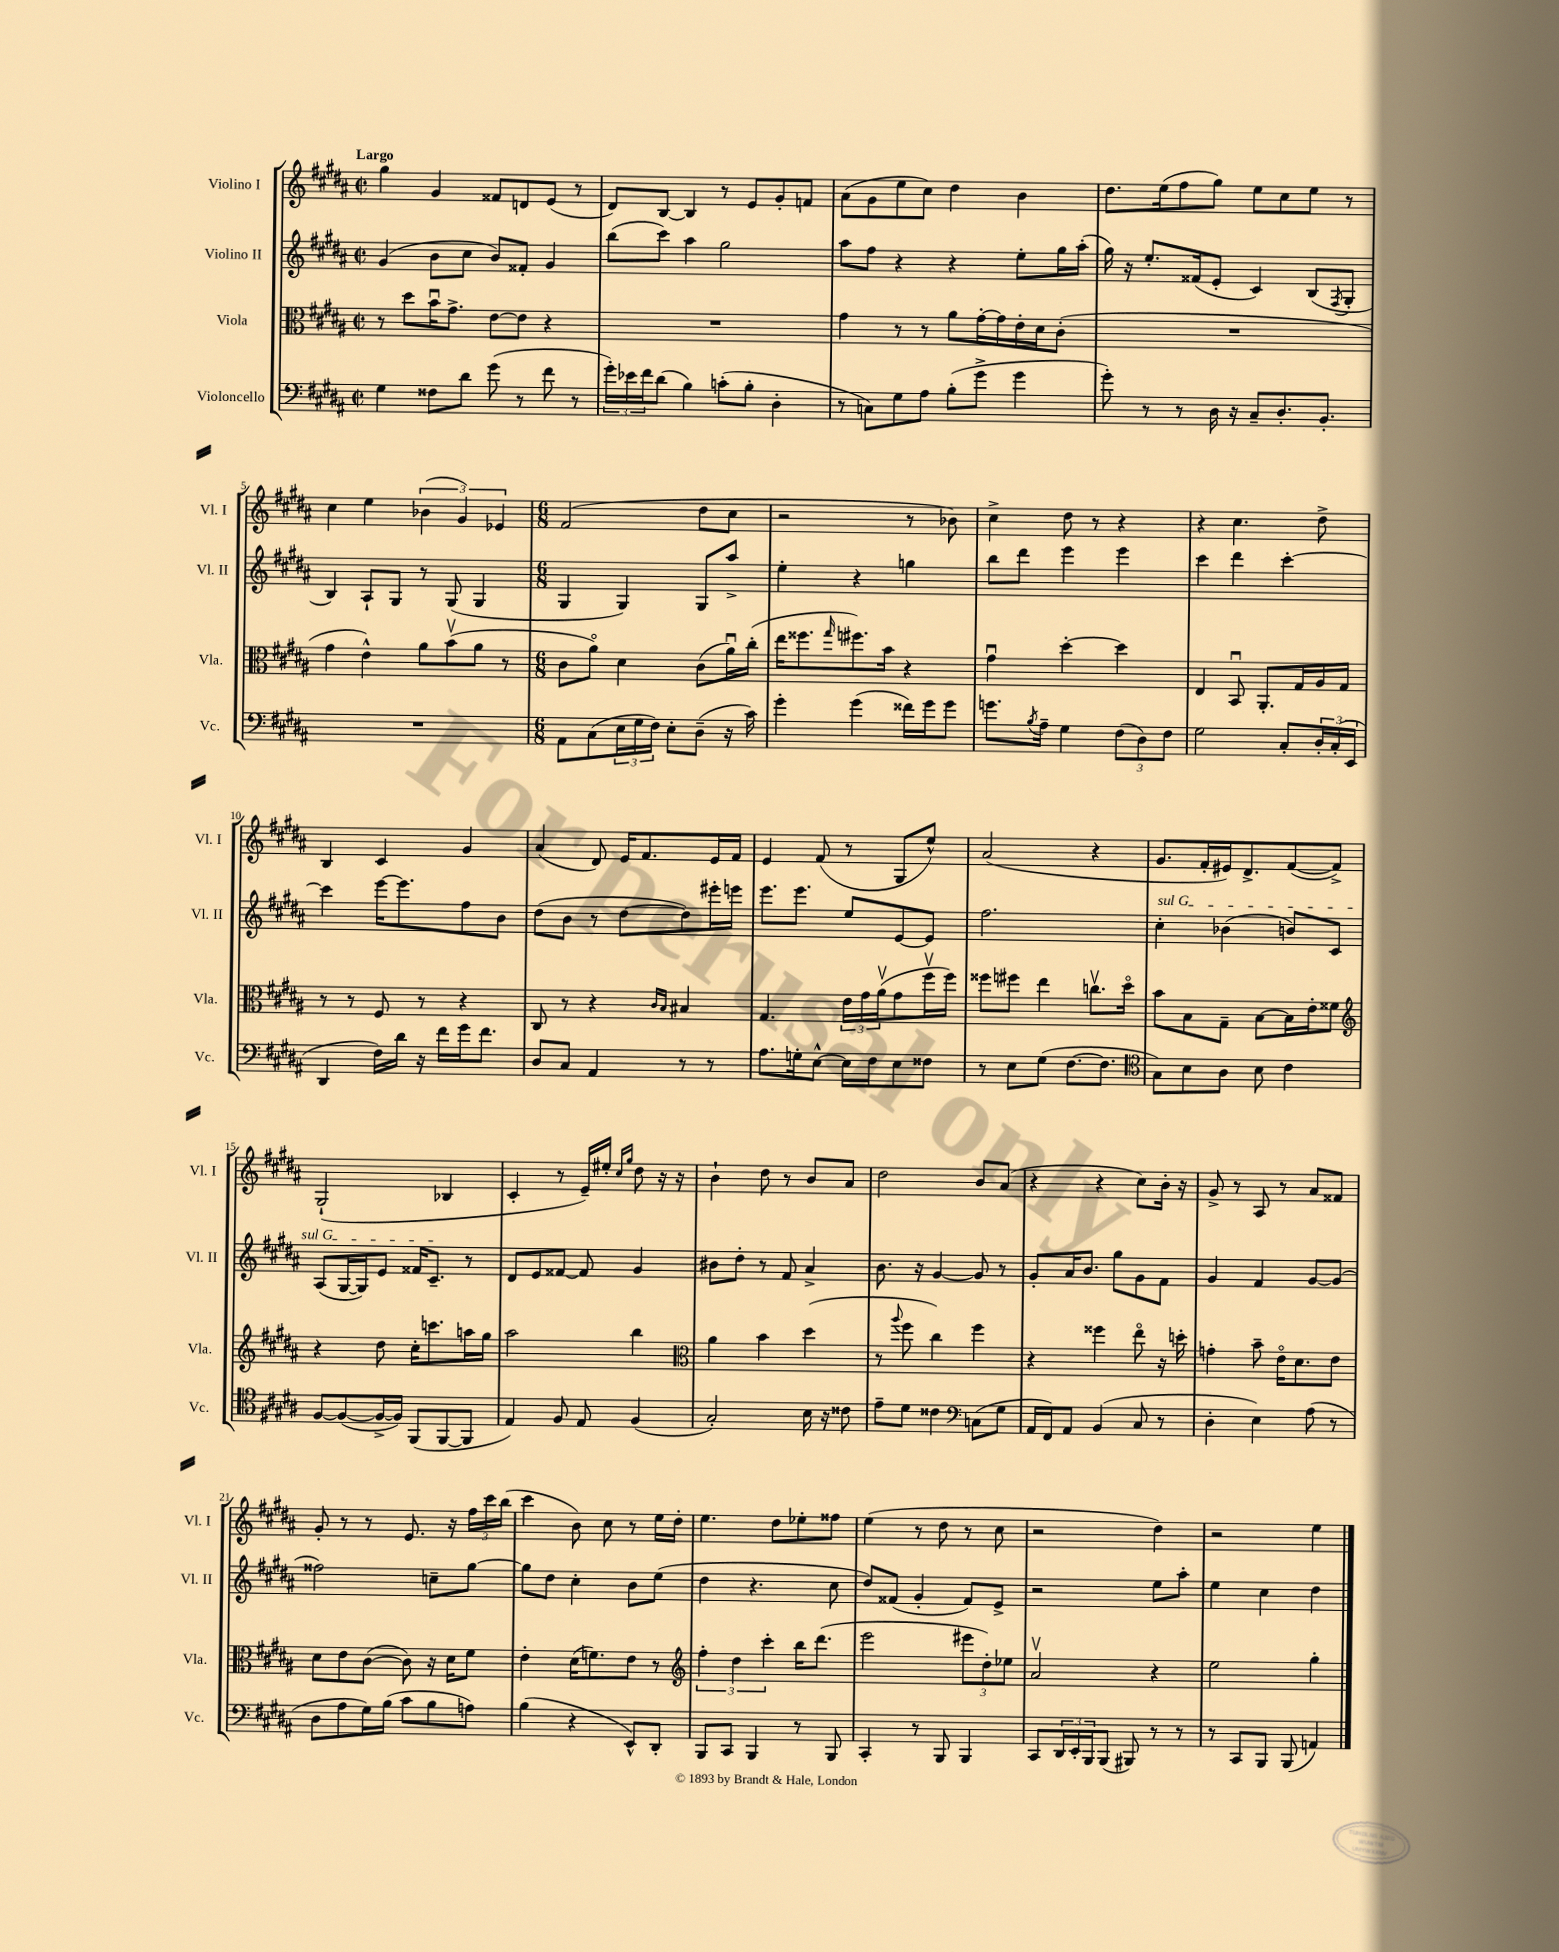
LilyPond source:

<<
\new StaffGroup <<
\new Staff = "s0" \with { instrumentName = "Violino I" shortInstrumentName = "Vl. I" } {
    \clef treble \key b \major \defaultTimeSignature \time 2/2 \tempo "Largo"
    gis''4 gis'4 fisis'8 d'8 e'8( r8 |
    dis'8) b8~ b4 r8 e'8 gis'8-. f'8 |
    ais'8( gis'8 e''8 cis''8) dis''4 b'4 |
    dis''8. e''16( fis''8 gis''8) e''8 cis''8 e''8 r8 |
    cis''4 e''4 \tuplet 3/2 { bes'4( gis'4) ees'4 } |
    \numericTimeSignature \time 6/8 fis'2( dis''8 cis''8 |
    r2 r8 bes'8) |
    cis''4-> dis''8 r8 r4 |
    r4 cis''4. dis''8-> |
    b4 cis'4 gis'4 |
    ais'4( dis'8) e'16 fis'8. e'16 fis'16 |
    e'4 fis'8( r8 gis8 e''8-^) |
    ais'2( r4 |
    gis'8. fis'16-. eis'16) dis'8.-> fis'8~( fis'8->) |
    gis2-!( bes4 |
    cis'4-. r8 e'16--) eis''16-. \grace { cis''16 gis''16 } dis''8 r16 r16 |
    b'4-! dis''8 r8 b'8 ais'8 |
    dis''2 b'8 ais'8( |
    r4 r4 cis''8) b'16-. r16 |
    gis'8-> r8 ais8 r8 ais'8 fisis'8 |
    gis'8-. r8 r8 e'8. r16 \tuplet 3/2 { fis''16 cis'''16 b''16( } |
    cis'''4 b'8) cis''8 r8 e''16 dis''16-. |
    e''4. dis''8 ees''8-. fisis''8 |
    e''4( r8 dis''8 r8 cis''8 |
    r2 dis''4) |
    r2 e''4 \bar "|." |
}
\new Staff = "s1" \with { instrumentName = "Violino II" shortInstrumentName = "Vl. II" } {
    \clef treble \key b \major \defaultTimeSignature \time 2/2
    gis'4( b'8 cis''8 b'8) fisis'8-. gis'4 |
    b''8( cis'''8) ais''4 gis''2 |
    ais''8 fis''8 r4 r4 e''8-. gis''16 ais''16-.( |
    gis''16) r16 e''8.-. fisis'16( e'8-. cis'4) b8( \acciaccatura { fis8 } gis8-. |
    b4) ais8-! gis8 r8 gis8( gis4 |
    \numericTimeSignature \time 6/8 gis4 gis4) gis8 ais''8-> |
    e''4-. r4 g''4 |
    b''8 dis'''8 e'''4 e'''4 |
    cis'''4 dis'''4 cis'''4~-. |
    cis'''4 e'''16~ e'''8. fis''8 b'8 |
    dis''8( b'8 r8 dis''8~ dis''8) eis'''16-. e'''16 |
    e'''8. e'''8. e''8 e'8~ e'8 |
    fis''2. |
    \once \override TextSpanner.bound-details.left.text = \markup { \italic "sul G" } cis''4-.\startTextSpan bes'4( b'8) cis'8 |
    ais8( gis16~ gis16) e'8 fisis'16 cis'8.--\stopTextSpan r8 |
    dis'8 e'8 fisis'8~ fisis'8 gis'4 |
    bis'8 dis''8-. r8 fis'8 ais'4-> |
    b'8. r16 gis'4~ gis'8 r8 |
    gis'8-. ais'16 b'8. gis''8 gis'8 fis'8 |
    gis'4 fis'4 gis'8~ gis'8( |
    fisis''2) c''8-- gis''8~ |
    gis''8 dis''8 cis''4-. b'8 e''8( |
    dis''4 r4. cis''8 |
    dis''8) fisis'8( gis'4-. fisis'8) e'8-> |
    r2 e''8 ais''8-. |
    e''4 cis''4 dis''4 \bar "|." |
}
\new Staff = "s2" \with { instrumentName = "Viola" shortInstrumentName = "Vla." } {
    \clef alto \key b \major \defaultTimeSignature \time 2/2
    r8 dis''8 b'16\downbow gis'8.-> e'8~ e'8 r4 |
    R1 |
    gis'4 r8 r8 ais'8 gis'16~-. gis'16 e'16-. dis'16 cis'8-.( |
    R1 |
    gis'4 e'4-^) ais'8 b'8\upbow( ais'8 r8 |
    \numericTimeSignature \time 6/8 cis'8 ais'8\flageolet) dis'4 cis'8( ais'16\downbow) cis''16-.( |
    e''16 fisis''8. \grace { gis''16 } fis''8.) b'16 r4 |
    gis'4\downbow dis''4~-. dis''4 |
    e4 b,8\downbow ais,8.-. gis16 ais16 gis16 |
    r8 r8 fis8 r8 r4 |
    cis8 r8 r4 \grace { cis'16 b16 } bis4 |
    gis4. \tuplet 3/2 { e'16 gis'16 ais'16\upbow( } gis'8 fis''16\upbow fis''16) |
    fisis''8 fis''8 e''4 c''8.\upbow dis''16\flageolet |
    b'8 b8 gis8-- b8~ b16 e'16-. fisis'8 |
    \clef treble r4 dis''8 cis''16-. c'''8. a''16 gis''16 |
    ais''2 b''4 |
    \clef alto ais'4 b'4 dis''4( |
    r8 \appoggiatura { ais''8 } fis''8 cis''4) fis''4 |
    r4 fisis''4 e''8\flageolet r16 d''16-. |
    g'4-. b'8-- e'16\flageolet dis'8. e'8 |
    dis'8 e'8 cis'8~( cis'8) r16 dis'16 fis'8 |
    e'4-. dis'16( f'8.) e'8 r8 |
    \clef treble \tuplet 3/2 { fis''4-. dis''4 cis'''4-. } b''16 dis'''8.( |
    e'''2 \tuplet 3/2 { eis'''8 dis''8-.) ees''8 } |
    ais'2\upbow r4 |
    e''2 gis''4-. \bar "|." |
}
\new Staff = "s3" \with { instrumentName = "Violoncello" shortInstrumentName = "Vc." } {
    \clef bass \key b \major \defaultTimeSignature \time 2/2
    gis4 fisis8 dis'8 gis'8( r8 fis'8 r8 |
    \tuplet 3/2 { gis'16-.) ees'16 fis'16 } dis'8( b4) c'8-.( b8-. dis4-. |
    r8 c8) gis8 ais8 b8-.( gis'8-> gis'4 |
    gis'8-.) r8 r8 dis16 r16 cis8-- dis8.-. b,8.-. |
    R1 |
    \numericTimeSignature \time 6/8 ais,8 cis8( \tuplet 3/2 { e16 gis16 fis16) } e8-. dis8--( r16 cis'16) |
    gis'4-. gis'4( fisis'16) gis'16 gis'8 |
    g'8. \acciaccatura { b8 } ais16-- gis4 \tuplet 3/2 { fis8( dis8) fis8 } |
    gis2 cis8-. \tuplet 3/2 { dis16-. cis16-.( e,16 } |
    dis,4 fis16) dis'16 r16 fis'16 gis'16 fis'8. |
    dis8 cis8 ais,4 r8 r8 |
    ais8. g16-. e8~-^ e16 fis16 e8 fisis8 |
    r8 e8 gis8( fis8.~ fis8. |
    \clef tenor gis8) b8 ais8 b8 cis'4 |
    fis8~ fis8~( fis16~-> fis16) fis,8( fis,8~ fis,8 |
    e4) fis8 e8 fis4( |
    gis2-.) b16 r16 cisis'8 |
    e'8-- dis'8 cisis'4 \clef bass c8( gis8 |
    ais,16 fis,16) ais,8 b,4( cis8 r8 |
    dis4-. e4) ais8( r8 |
    dis8 ais8 gis16) b16( cis'8 b8 a8) |
    b4( r4 e,8-^) dis,8-. |
    b,,8 cis,8 b,,4 r8 b,,8 |
    cis,4-. r8 b,,8 b,,4 |
    cis,8 \tuplet 3/2 { dis,16 e,16-. b,,16 } b,,8( bis,,8) r8 r8 |
    r8 cis,8 b,,8 b,,8( a,4) \bar "|." |
}
>>
>>
